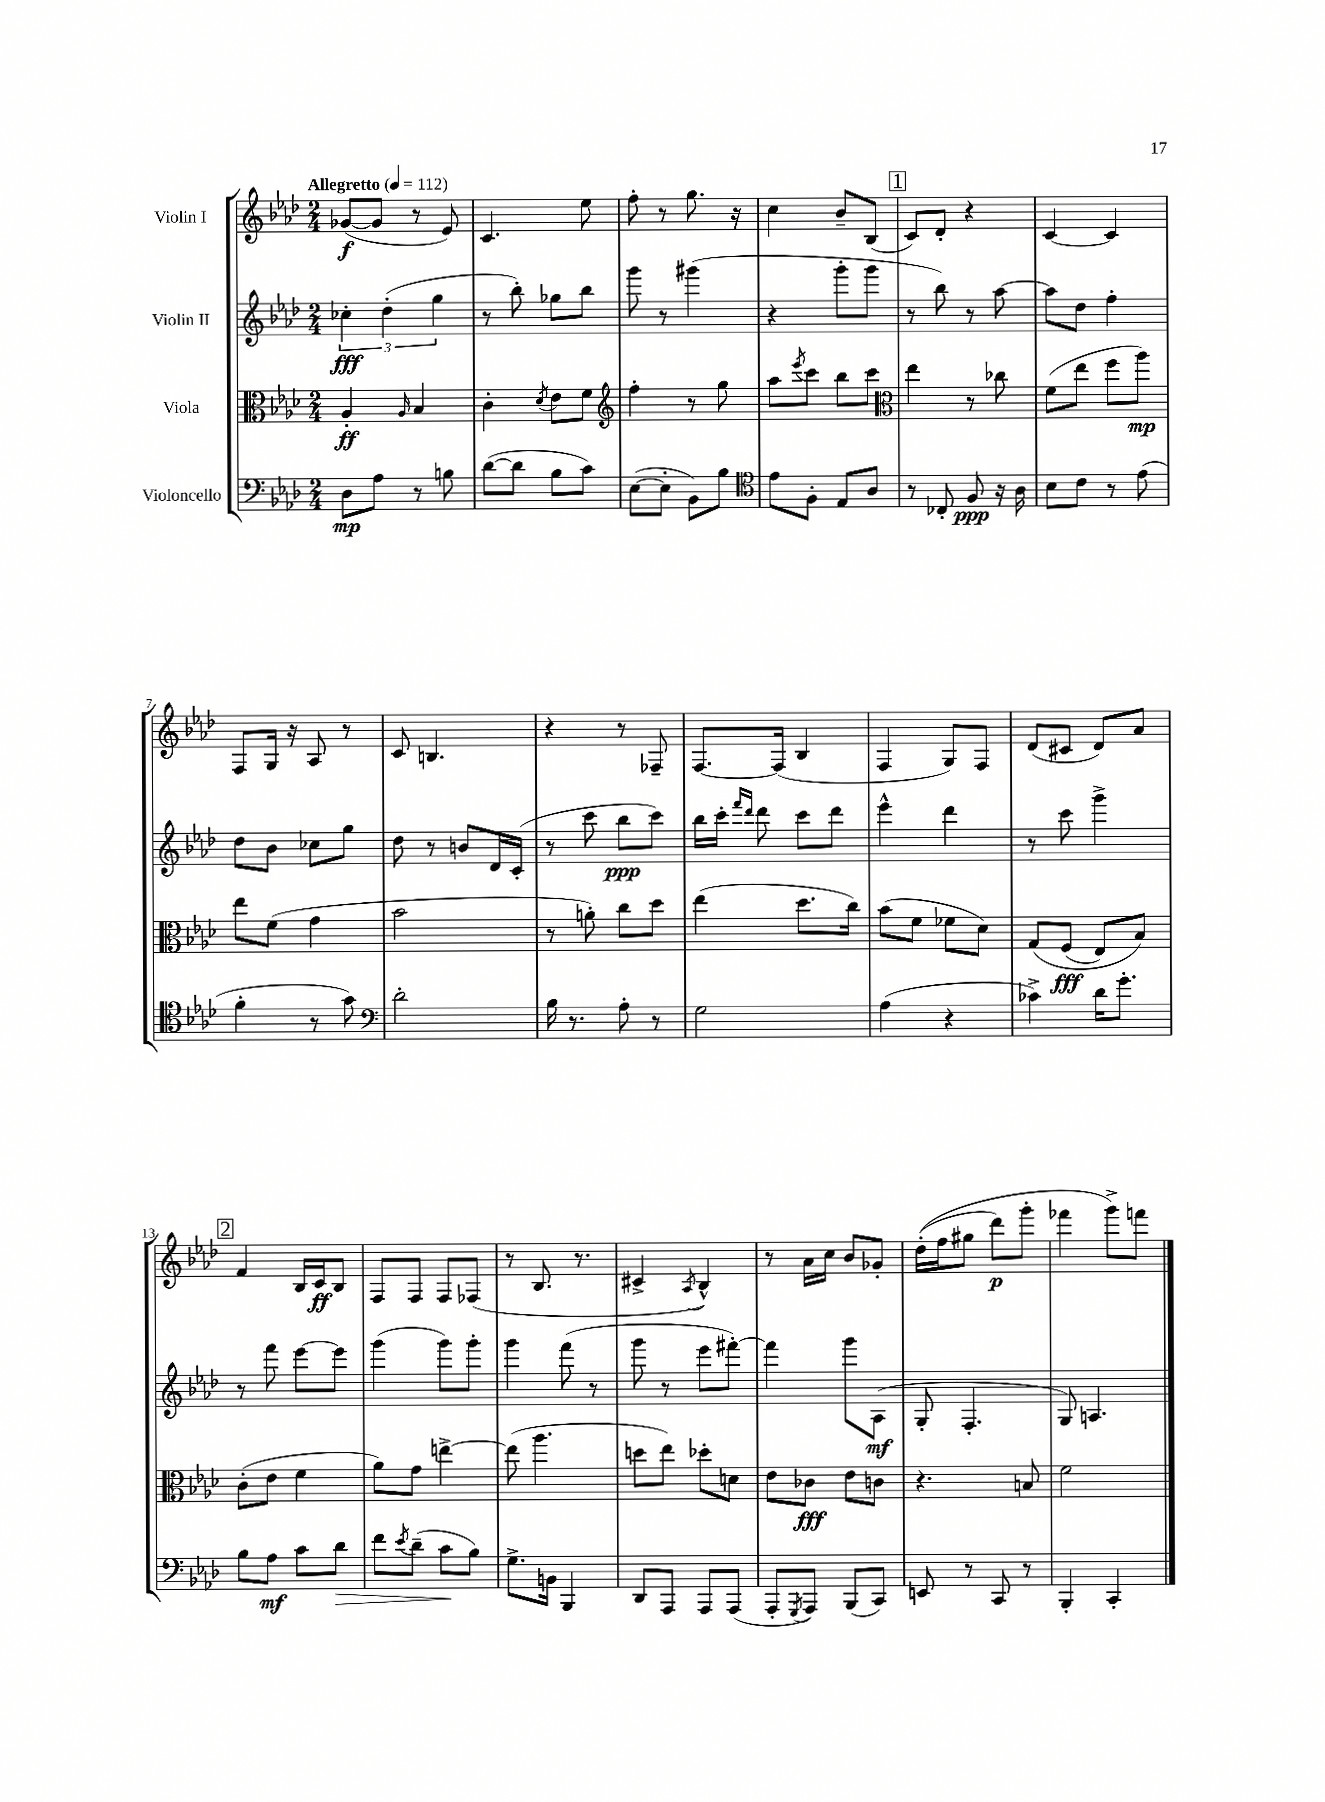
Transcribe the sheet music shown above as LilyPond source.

<<
\new StaffGroup <<
\new Staff = "s0" \with { instrumentName = "Violin I" } {
    \clef treble \key aes \major \numericTimeSignature \time 2/4 \tempo "Allegretto" 4 = 112
    ges'8~\f( ges'8 r8 ees'8) |
    c'4. ees''8 |
    f''8-. r8 g''8. r16 |
    c''4 bes'8-- bes8( |
    \mark \markup { \box "1" } c'8) des'8-. r4 |
    c'4~ c'4 |
    f8 g16 r16 aes8 r8 |
    c'8 b4. |
    r4 r8 fes8-- |
    f8.~ f16( bes4 |
    f4 g8) f8 |
    des'8( cis'8 des'8) aes'8 |
    \mark \markup { \box "2" } f'4 bes16 c'16\ff bes8 |
    f8 f8 f8 fes8( |
    r8 bes8. r8. |
    cis'4-> \acciaccatura { aes8 } bes4-^) |
    r8 aes'16 c''16 bes'8 ges'8-. |
    des''16-.(\( f''16 gis''8 des'''8\p) g'''8-. |
    fes'''4 g'''8->\) f'''8 \bar "|." |
}
\new Staff = "s1" \with { instrumentName = "Violin II" } {
    \clef treble \key aes \major \numericTimeSignature \time 2/4
    \tuplet 3/2 { ces''4-.\fff des''4-.( g''4 } |
    r8 bes''8-.) ges''8 bes''8 |
    g'''8 r8 gis'''4( |
    r4 g'''8-. g'''8 |
    \mark \markup { \box "1" } r8 bes''8) r8 aes''8~ |
    aes''8 des''8 f''4-. |
    des''8 bes'8 ces''8 g''8 |
    des''8 r8 b'8 des'16 c'16-.( |
    r8 c'''8 bes''8\ppp c'''8) |
    bes''16 c'''16-. \grace { f'''16 des'''16 } des'''8 c'''8 des'''8 |
    ees'''4-^ des'''4 |
    r8 c'''8 g'''4-> |
    \mark \markup { \box "2" } r8 f'''8 ees'''8~ ees'''8 |
    g'''4( g'''8) g'''8-. |
    g'''4 f'''8( r8 |
    g'''8 r8 ees'''8 fis'''8~-.) |
    fis'''4 g'''8 aes8\mf( |
    g8-. f4.-. |
    g8) a4. \bar "|." |
}
\new Staff = "s2" \with { instrumentName = "Viola" } {
    \clef alto \key aes \major \numericTimeSignature \time 2/4
    aes4-.\ff \grace { aes16 } bes4 |
    c'4-. \acciaccatura { des'8 } ees'8 f'8 |
    \clef treble f''4-. r8 g''8 |
    aes''8 \acciaccatura { ees'''8 } c'''8 bes''8 c'''8 |
    \mark \markup { \box "1" } \clef alto ees''4 r8 ces''8 |
    f'8( ees''8 f''8 aes''8\mp) |
    ees''8 f'8( g'4 |
    bes'2 |
    r8 a'8-.) c''8 des''8 |
    ees''4( des''8. c''16) |
    bes'8( f'8 fes'8 des'8) |
    g8\( f8\fff( ees8) bes8\) |
    \mark \markup { \box "2" } c'8-.( ees'8 f'4 |
    aes'8) g'8 e''4~-> |
    e''8( aes''4. |
    d''8 ees''8) des''8-. d'8 |
    ees'8 ces'8\fff ees'8 c'8 |
    r4. b8 |
    f'2 \bar "|." |
}
\new Staff = "s3" \with { instrumentName = "Violoncello" } {
    \clef bass \key aes \major \numericTimeSignature \time 2/4
    des8\mp aes8 r8 b8 |
    des'8~( des'8 bes8 c'8) |
    ees8~( ees8-. bes,8) bes8 |
    \clef tenor ees'8 f8-. ees8 aes8 |
    \mark \markup { \box "1" } r8 ces8-. f8\ppp r16 aes16 |
    bes8 c'8 r8 ees'8( |
    f'4-. r8 g'8) |
    \clef bass des'2-. |
    bes16 r8. aes8-. r8 |
    g2 |
    aes4( r4 |
    ces'4->) des'16 g'8.-. |
    \mark \markup { \box "2" } bes8 aes8\mf c'8 des'8\> |
    f'8 \acciaccatura { ees'8 } des'8--( c'8\! bes8) |
    g8.-> b,16 bes,,4 |
    des,8 aes,,8 aes,,8 aes,,8( |
    aes,,8-. \acciaccatura { g,,8 } aes,,8) bes,,8( c,8) |
    e,8 r8 c,8 r8 |
    bes,,4-. c,4-. \bar "|." |
}
>>
>>
